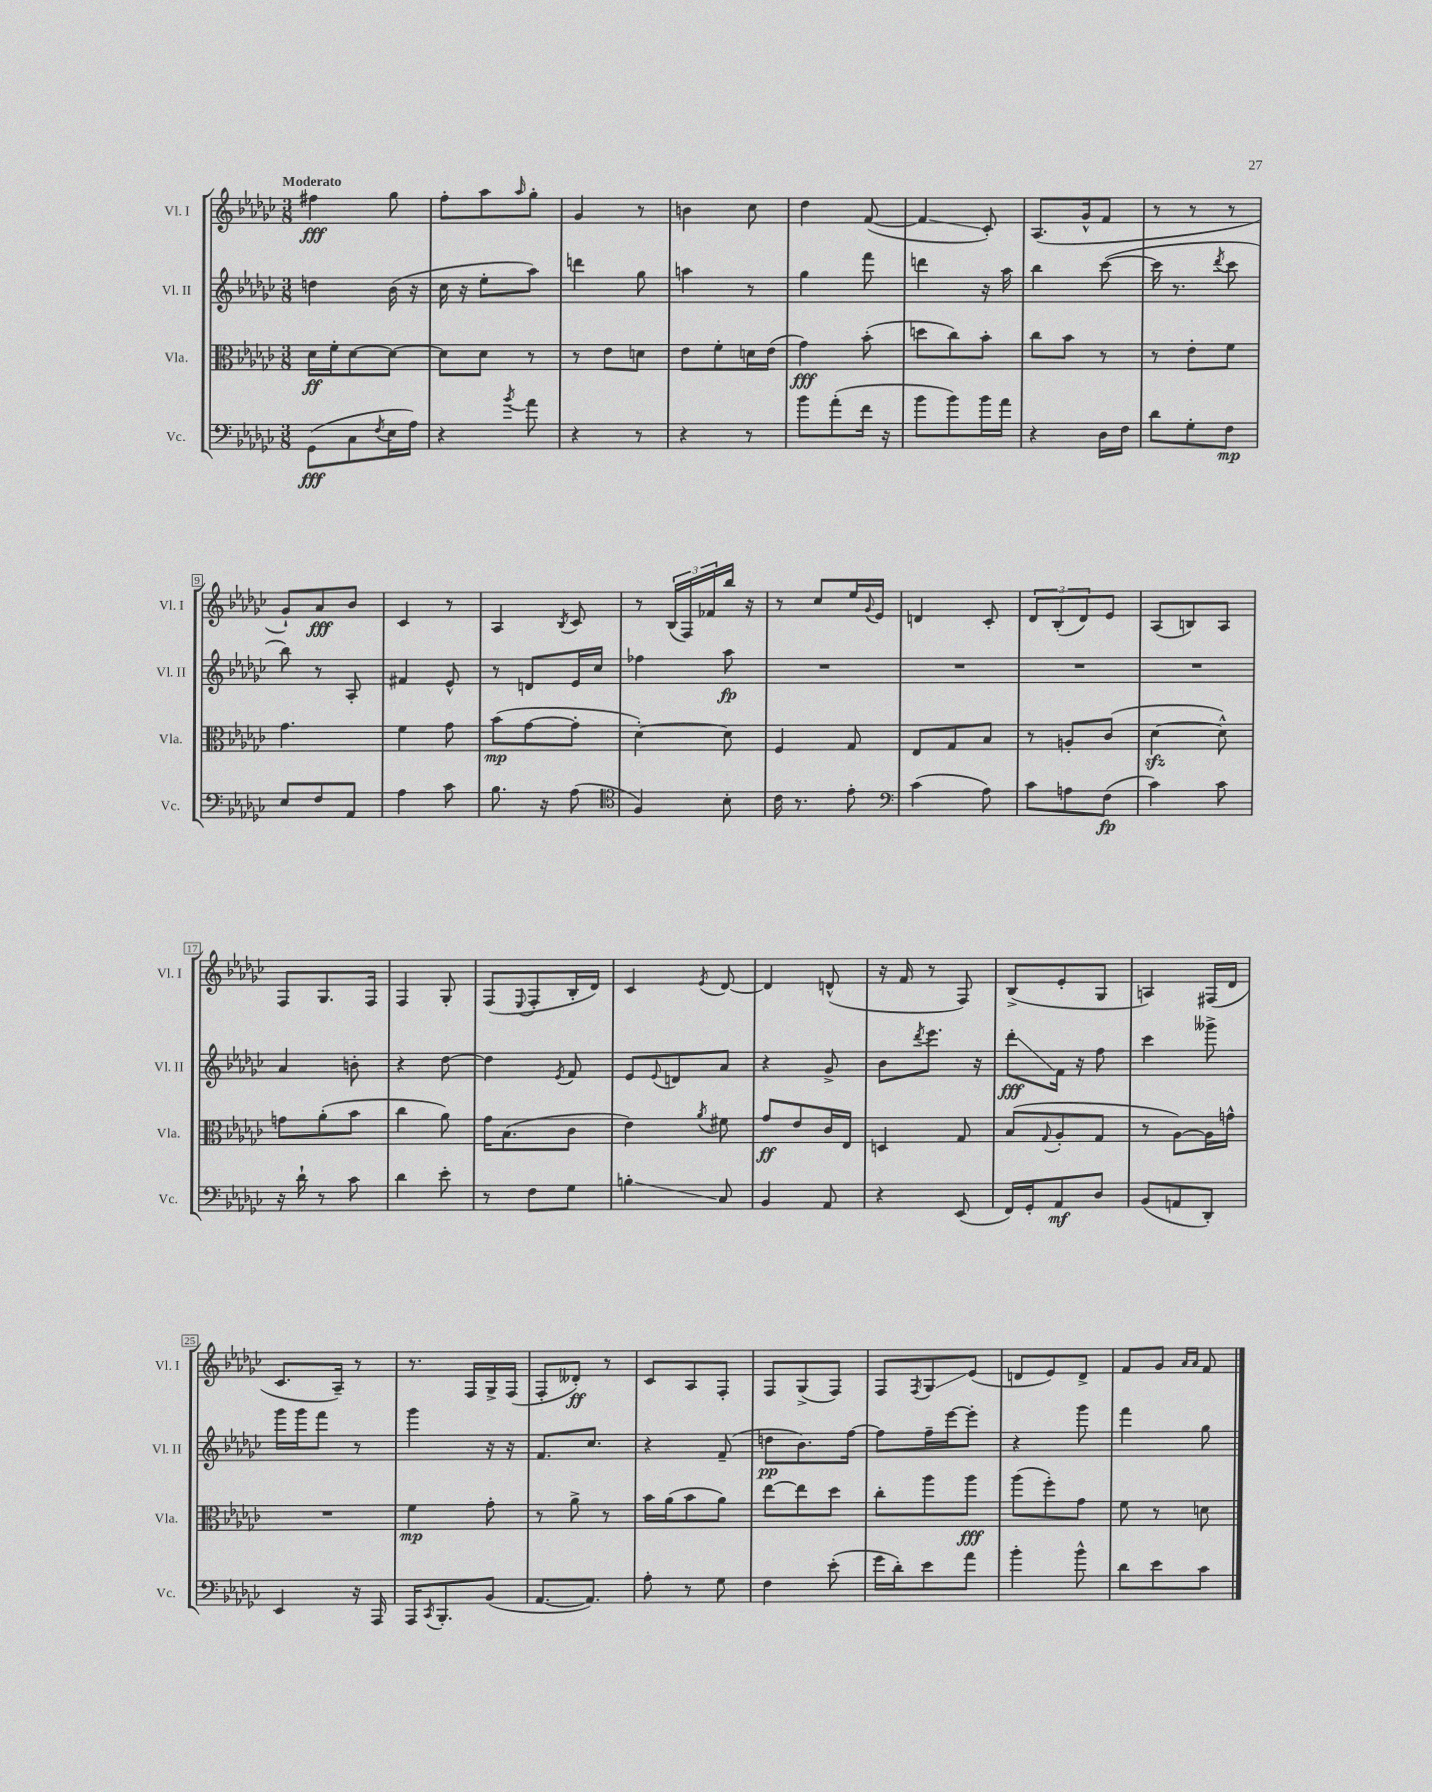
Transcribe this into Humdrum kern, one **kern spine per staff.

**kern	**kern	**kern	**kern
*staff4	*staff3	*staff2	*staff1
*clefF4	*clefC3	*clefG2	*clefG2
*k[b-e-a-d-g-c-]	*k[b-e-a-d-g-c-]	*k[b-e-a-d-g-c-]	*k[b-e-a-d-g-c-]
*M3/8	*M3/8	*M3/8	*M3/8
(8GG-	16d-	4dd	4ff#
.	16f'	.	.
8C-	[8d-	.	.
8qF	.	.	.
16E-	8d-_	(16b-	8gg-
16A-)	.	16r	.
=	=	=	=
4r	8d-]	16cc-	8ff'
.	.	16r	.
.	8d-	8ee-'	8aa-
8qb-	.	.	16qqaa-
8a-	8r	8aa-)	8gg-'
=	=	=	=
4r	8r	4ddd	4g-
.	8e-	.	.
8r	8d	8gg-	8r
=	=	=	=
4r	8e-	4aa	4b
.	8f'	.	.
8r	16d	8r	8cc-
.	(16e-	.	.
=	=	=	=
8b-	4g-)	4gg-	4dd-
(8a-'	.	.	.
16f	(8b-'	8fff	([8f
16r	.	.	.
=	=	=	=
8b-	8dd	4ddd	4f]
8b-)	8cc-)	.	.
16b-	8b-'	16r	8c-')
16a-	.	16aa-	.
=	=	=	=
4r	8cc-	4bb-	(8.A-
.	8b-	.	.
.	.	.	16g-^^
16D-	8r	([8ccc-	8f
16F	.	.	.
=	=	=	=
8d-	8r	16ccc-]	8r
.	.	8.r	.
8G-'	8e-'	.	8r
.	.	8qddd-	.
8F	8f	8ccc-	8r
=	=	=	=
8E-	4.g-	8bb-)	8g-`)
8F	.	8r	8a-
8AA-	.	8A-'	8b-
=	=	=	=
4A-	4f	4f#	4c-
8c-	8g-	8e-^^	8r
=	=	=	=
8.B-	(8b-	8r	4A-
.	[8g-	8d	.
16r	.	.	.
.	.	.	8qB-
(8A-	8g-']	16e-	8c-
.	.	16cc-	.
=	=	=	=
*clefC4	*	*	*
4F)	[4d-')	4ff-	8r
.	.	.	(24B-
.	.	.	24F)
.	.	.	24f-
8B-'	8d-]	8aa-	16bb-
.	.	.	16r
=	=	=	=
16c-	4F	4.r	8r
8.r	.	.	.
.	.	.	8cc-
8e-'	8G-	.	16ee-
.	.	.	8qqg-
.	.	.	16e-
=	=	=	=
*clefF4	*	*	*
(4c-	8E-	4.r	4d
.	8G-	.	.
8A-)	8B-	.	8c-'
=	=	=	=
8c-	8r	4.r	12d-
.	.	.	(12B-'
8A	8A'	.	.
.	.	.	12d-)
(8F	(8c-	.	8e-
=	=	=	=
4c-)	[4d-	4.r	(8A-
.	.	.	8B)
8c-	8d-^^])	.	8A-
=	=	=	=
16r	8g	4a-	8F
16d-`	.	.	.
8r	(8a-'	.	8.G-
8c-	8b-	8b'	.
.	.	.	16F
=	=	=	=
4d-	4cc-	4r	4F
8e-'	8a-)	[8dd-	8G-'
=	=	=	=
8r	16g-	4dd-]	(8F
.	(8.B-	.	.
.	.	.	8qqE-
8F	.	.	8F'
.	.	8qe-	.
8G-	8c-	8f	16B-'
.	.	.	16d-)
=	=	=	=
4B'	4e-)	8e-	4c-
.	.	8qqe-	.
.	.	8d	.
.	8qa-	.	8qe-
8C-	8f#	8a-	[8d-
=	=	=	=
4BB-	8g-	4r	4d-]
.	8e-	.	.
8AA-	16c-	8g-^	(8d^^
.	16E-	.	.
=	=	=	=
4r	4D	8b-	16r
.	.	.	16f
.	.	8qddd-	.
.	.	8.eee-	8r
(8EE-	8G-	.	8F)
.	.	16r	.
=	=	=	=
16FF)	(8B-	8ddd-'	(8B-^
16GG-'	.	.	.
.	8qqG-	.	.
8AA-	8A-'	16f	8e-'
.	.	16r	.
8D-	8G-	8ff	8G-
=	=	=	=
(8BB-	8r	4ccc-	4A)
8AA	[8A-)	.	.
8DD-')	16A-]	8ggg--^	(16F#
.	16g^^	.	16d-
=	=	=	=
4EE-	4.r	16ggg-	8.c-
.	.	16ggg-	.
.	.	8fff	.
.	.	.	16A-~)
16r	.	8r	8r
16AAA-	.	.	.
=	=	=	=
16AAA-	4f	4ggg-	8.r
8qCC-	.	.	.
8.BBB-'	.	.	.
.	.	.	16F
(8BB-	8g-'	16r	16G-^
.	.	16r	(16F
=	=	=	=
[8.AA-	8r	8.f	8F'
.	8a-^	.	8d--')
8.AA-])	.	8.cc-	.
.	8r	.	8r
=	=	=	=
8A-'	16b-	4r	8c-
.	(16a-	.	.
8r	8b-	.	8A-
8G-	8a-)	(8f~	8F'
=	=	=	=
4F	[8ee-	8dd	8F
.	8ee-]	8.b-)	(8G-^
(8e-'	8dd-	.	8F)
.	.	[16ff	.
=	=	=	=
16g-	8cc-'	8ff]	8F
16d-')	.	.	.
.	.	.	8qF
8e-	8aa-	16ff~	8G-
.	.	[16eee-	.
8a-	8aa-	8eee-']	(8e-
=	=	=	=
4b-'	(8aa-	4r	8d
.	8ff')	.	8e-)
8b-^^	8g-	8ggg-	8d^
=	=	=	=
8d-	8f	4fff	8f
8e-	8r	.	8g-
.	.	.	16qqa-
.	.	.	16qqa-
8c-	8d	8gg-	8f
==	==	==	==
*-	*-	*-	*-
